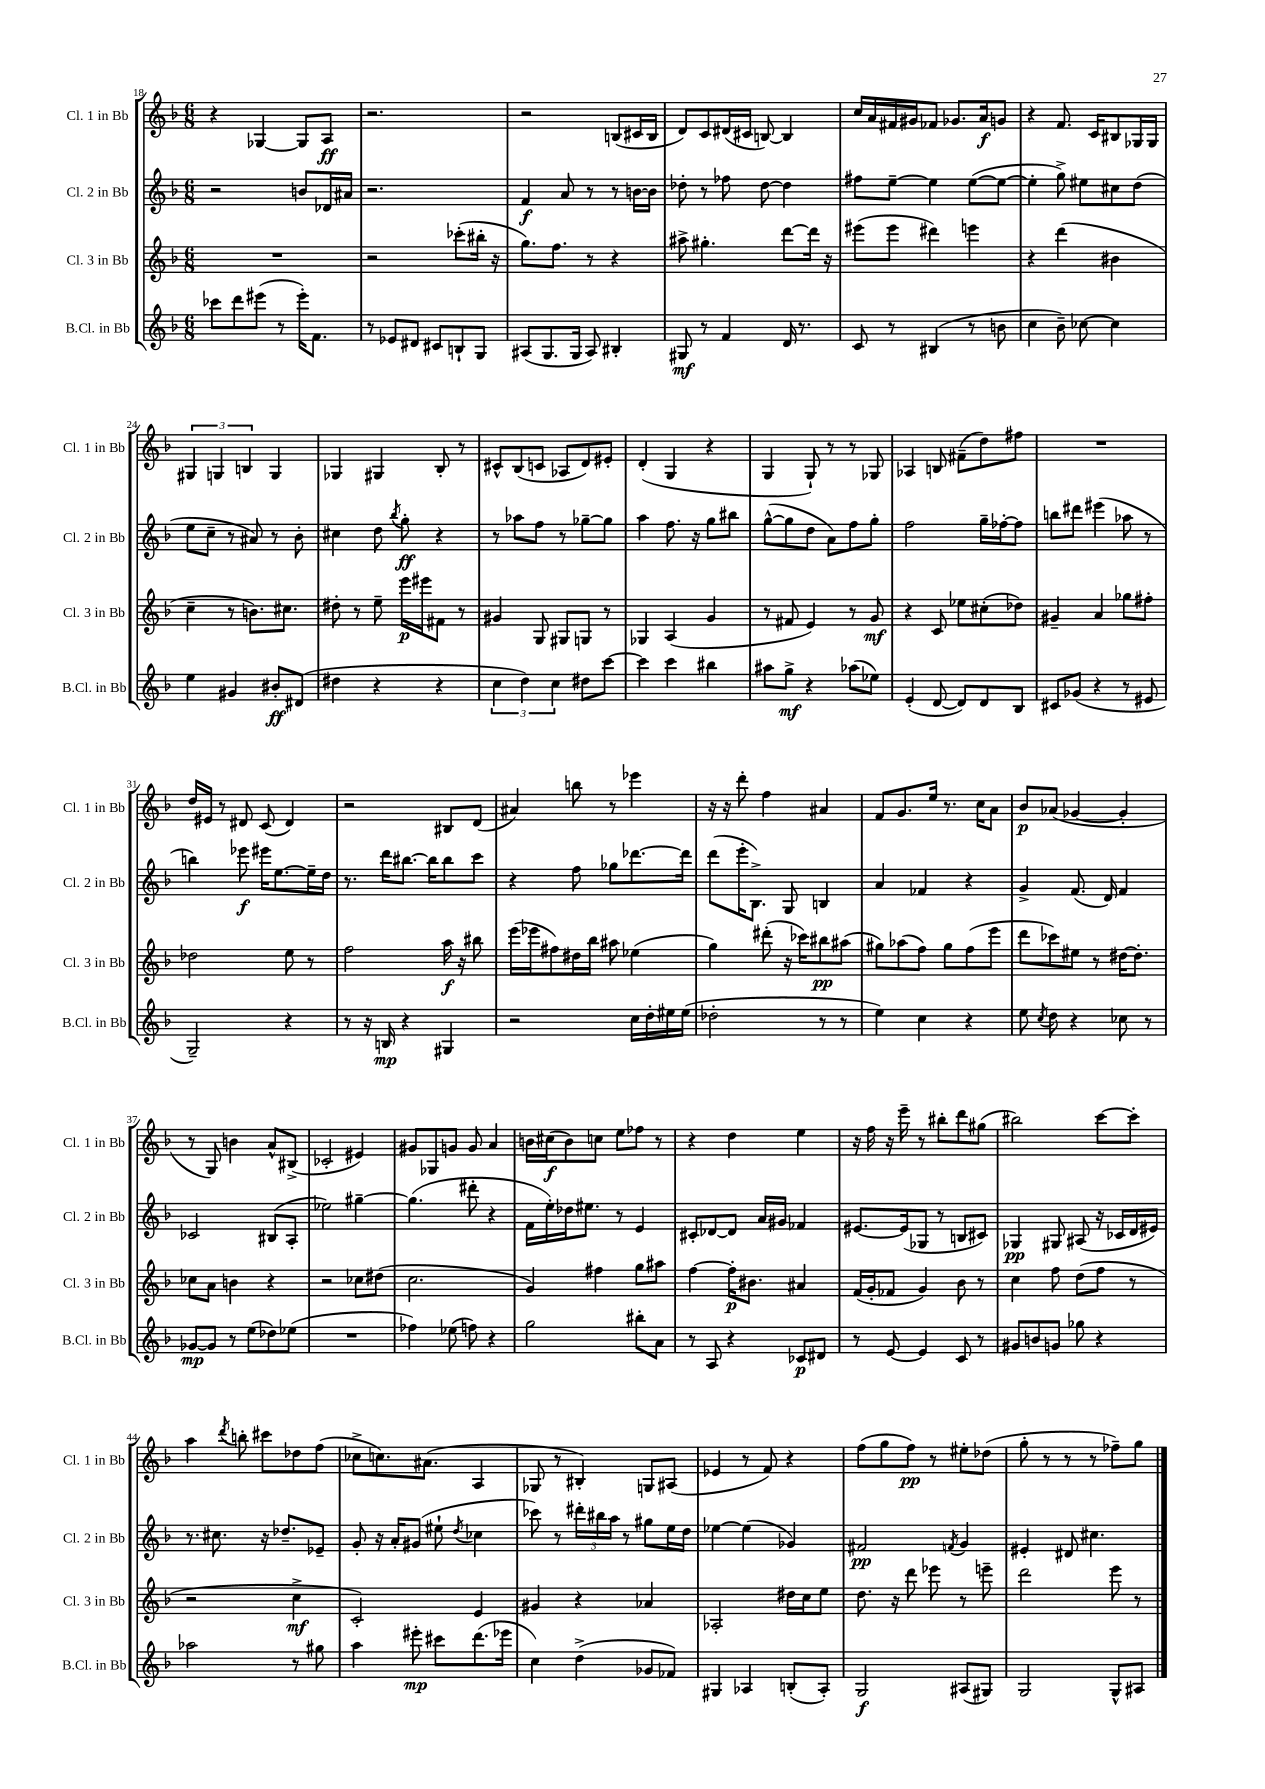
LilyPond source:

<<
\new StaffGroup <<
\new Staff = "s0" \with { instrumentName = "Cl. 1 in Bb" shortInstrumentName = "Cl. 1 in Bb" } {
    \clef treble \key f \major \numericTimeSignature \time 6/8
    \autoBeamOff r4 ges4~ ges8[ a8]\ff |
    r2. |
    r2 b8[( cis'16 b16] |
    d'8[) c'8 dis'16( cis'16] b8~) b4 |
    c''16[ a'16 fis'16 gis'16 fes'8] ges'8.[ a'16\f g'8] |
    r4 f'8. c'16[ bis8 ges16 ges16] |
    \tuplet 3/2 { gis4 g4 b4 } g4 |
    ges4 gis4 bes8-. r8 |
    cis'8[-^ bes8( c'8] aes8[ d'8) eis'8]-. |
    d'4-.( g4 r4 |
    g4 g8-!) r8 r8 ges8 |
    aes4 b8 fis'8[--( d''8) fis''8] |
    R2. |
    d''16[ eis'16] r8 dis'8 c'8( dis'4) |
    r2 bis8[ d'8]( |
    ais'4) b''8 r8 ees'''4 |
    r16 r16 d'''8-. f''4 ais'4 |
    f'8[ g'8. e''16] r8. c''16[ a'8] |
    bes'8[\p aes'8]( ges'4~ ges'4-. |
    r8 g8) b'4 a'8[-^ bis8]->( |
    ces'2-. eis'4) |
    gis'8[ ges8 g'8] g'8 a'4 |
    b'16[ cis''16\f( b'8) c''8] e''8[ fes''8] r8 |
    r4 d''4 e''4 |
    r16 f''16 r16 e'''16-- r8 bis''8[-. d'''8 gis''8]( |
    bis''2) c'''8[~ c'''8]-. |
    a''4 \acciaccatura { d'''8 } b''8-. cis'''8[ des''8 f''8]( |
    ces''8[-> c''8.) ais'8.]( a4 |
    ges8 r8 bis4-.) g8[ ais8]( |
    ees'4 r8 f'8) r4 |
    f''8[( g''8 f''8]\pp) r8 eis''8[-. des''8]( |
    g''8-. r8 r8 r8 fes''8[--) g''8] \bar "|." |
}
\new Staff = "s1" \with { instrumentName = "Cl. 2 in Bb" shortInstrumentName = "Cl. 2 in Bb" } {
    \clef treble \key f \major \numericTimeSignature \time 6/8
    \autoBeamOff r2 b'8[ des'16 ais'16] |
    r2. |
    f'4\f a'8 r8 r8 b'16[~ b'16] |
    des''8-. r8 fes''8 des''8~ des''4 |
    fis''8[ e''8]~-- e''4 e''8[~( e''8]~ |
    e''4-. g''8->) eis''8[ cis''8 d''8]( |
    e''8[ c''8]-- r8 ais'8) r8 bes'8-. |
    cis''4 d''8 \acciaccatura { bes''8 } g''8-.\ff r4 |
    r8 aes''8[ f''8] r8 ges''8[~-- ges''8] |
    a''4 f''8. r16 g''8[ bis''8] |
    g''8[~-^( g''8 d''8] a'8[) f''8 g''8]-. |
    f''2 g''16[-- fes''16~-. fes''8] |
    b''8[ dis'''8] eis'''4( aes''8 r8 |
    b''4) ees'''8\f eis'''16[ e''8.~ e''16-- d''16] |
    r8. d'''16[ bis''8.]~ bis''16[ bis''8 c'''8] |
    r4 f''8 ges''8[ des'''8.~ des'''16] |
    d'''8[( e'''16-. bes8.]->) g8 b4 |
    a'4 fes'4 r4 |
    g'4-> f'8.( d'16) f'4 |
    ces'2 bis8[( a8]-. |
    ees''2) gis''4~-- |
    gis''4.( dis'''8-. r4 |
    f'16[ e''16-.) des''16 eis''8.] r8 e'4 |
    cis'8[-. des'8~ des'8] a'16[ gis'16] fes'4 |
    eis'8.[~ eis'16( ges8] r8 b8[ cis'8]) |
    ges4\pp gis8 ais8( r16 ces'16[ d'16 eis'16]) |
    r8. cis''8. r16 des''8.[-- ees'8]-- |
    g'8-. r16 a'16[-. gis'8]( eis''8-! \acciaccatura { d''8 } ces''4 |
    ces'''8) r8 \tuplet 3/2 { dis'''16[-. bis''16 a''16] } r8 gis''8[ e''16 d''16] |
    ees''4~ ees''4( ges'4) |
    fis'2\pp \acciaccatura { f'8 } g'4 |
    eis'4-. dis'8 cis''4. \bar "|." |
}
\new Staff = "s2" \with { instrumentName = "Cl. 3 in Bb" shortInstrumentName = "Cl. 3 in Bb" } {
    \clef treble \key f \major \numericTimeSignature \time 6/8
    \autoBeamOff R2. |
    r2 ces'''8[-.( bis''16]-. r16 |
    g''8.[) f''8.] r8 r4 |
    ais''8-> gis''4.-. d'''8[~ d'''16] r16 |
    eis'''8[( eis'''8] dis'''4) e'''4 |
    r4 d'''4( bis'4 |
    c''4-- r8 b'8.[) cis''8.] |
    dis''8-. r8 e''8-- e'''16[\p eis'''16 fis'8] r8 |
    gis'4 g8 gis8[ g8] r8 |
    ges4 a4( g'4 |
    r8 fis'8 e'4) r8 g'8\mf |
    r4 c'8 ees''8[ cis''8-.( des''8]) |
    gis'4-- a'4 ges''8[ fis''8]-. |
    des''2 e''8 r8 |
    f''2 a''16\f r16 bis''8 |
    e'''16[( ees'''16 fis''8) dis''16 bes''16] ais''8 ees''4( |
    g''4) dis'''8-.( r16 ces'''16[) bis''8\pp ais''8]( |
    gis''8[) aes''8( f''8]) gis''8[ f''8( e'''8] |
    d'''8[ ces'''8) eis''8] r8 dis''16[~ dis''8.]-. |
    ces''8[ a'8] b'4 r4 |
    r2 ces''8[ dis''8]( |
    c''2. |
    g'4) fis''4 g''8[ ais''8] |
    f''4~ f''16[-.\p bis'8.] ais'4 |
    f'16[( g'16-. fes'8] g'4) bes'8 r8 |
    c''4 f''8 d''8[( f''8] r8 |
    r2 c''4->\mf |
    c'2-.) e'4 |
    gis'4 r4 aes'4 |
    aes2-. dis''16[ c''16 e''8] |
    d''8. r16 d'''8 ees'''8 r8 e'''8-- |
    d'''2 e'''8 r8 \bar "|." |
}
\new Staff = "s3" \with { instrumentName = "B.Cl. in Bb" shortInstrumentName = "B.Cl. in Bb" } {
    \clef treble \key f \major \numericTimeSignature \time 6/8
    \autoBeamOff ces'''8[ d'''8 eis'''8]( r8 eis'''16[-.) f'8.] |
    r8 ees'8[ dis'8] cis'8[ b8-! g8] |
    ais8[( g8. g16] ais8) bis4-. |
    gis8\mf r8 f'4 d'16 r8. |
    c'8 r8 bis4( r8 b'8 |
    c''4 bes'8--) ces''8~ ces''4 |
    e''4 gis'4 bis'8[-.\ff dis'8]( |
    dis''4 r4 r4 |
    \tuplet 3/2 { c''4 d''4) c''4 } dis''8[ c'''8]~ |
    c'''4 c'''4 bis''4 |
    ais''8[ g''8]->\mf r4 aes''8[( ees''8]) |
    e'4-.( d'8~ d'8[) d'8 bes8] |
    cis'8[ ges'8]( r4 r8 eis'8 |
    g2--) r4 |
    r8 r16 b16\mp r4 gis4 |
    r2 c''16[ d''16-. eis''16 eis''16]( |
    des''2-. r8 r8 |
    e''4) c''4 r4 |
    e''8 \acciaccatura { c''8 } d''8 r4 ces''8 r8 |
    ges'8[~\mp ges'8] r8 e''8[( des''8) ees''8]( |
    R2. |
    fes''4) ees''8( f''8) r4 |
    g''2 bis''8[-. a'8] |
    r8 a8 r4 ces'8[\p dis'8] |
    r8 e'8~ e'4 c'8 r8 |
    gis'8[ b'8 g'8] ges''8 r4 |
    aes''2 r8 gis''8 |
    a''4 eis'''8-.\mp cis'''8[ d'''8.( ees'''16] |
    c''4) d''4->( ges'8[ fes'8]) |
    gis4 aes4 b8[-.( aes8]-.) |
    g2\f ais8[( gis8]) |
    g2 g8[-^ ais8] \bar "|." |
}
>>
>>
\layout { \context { \Score currentBarNumber = #18 } }
